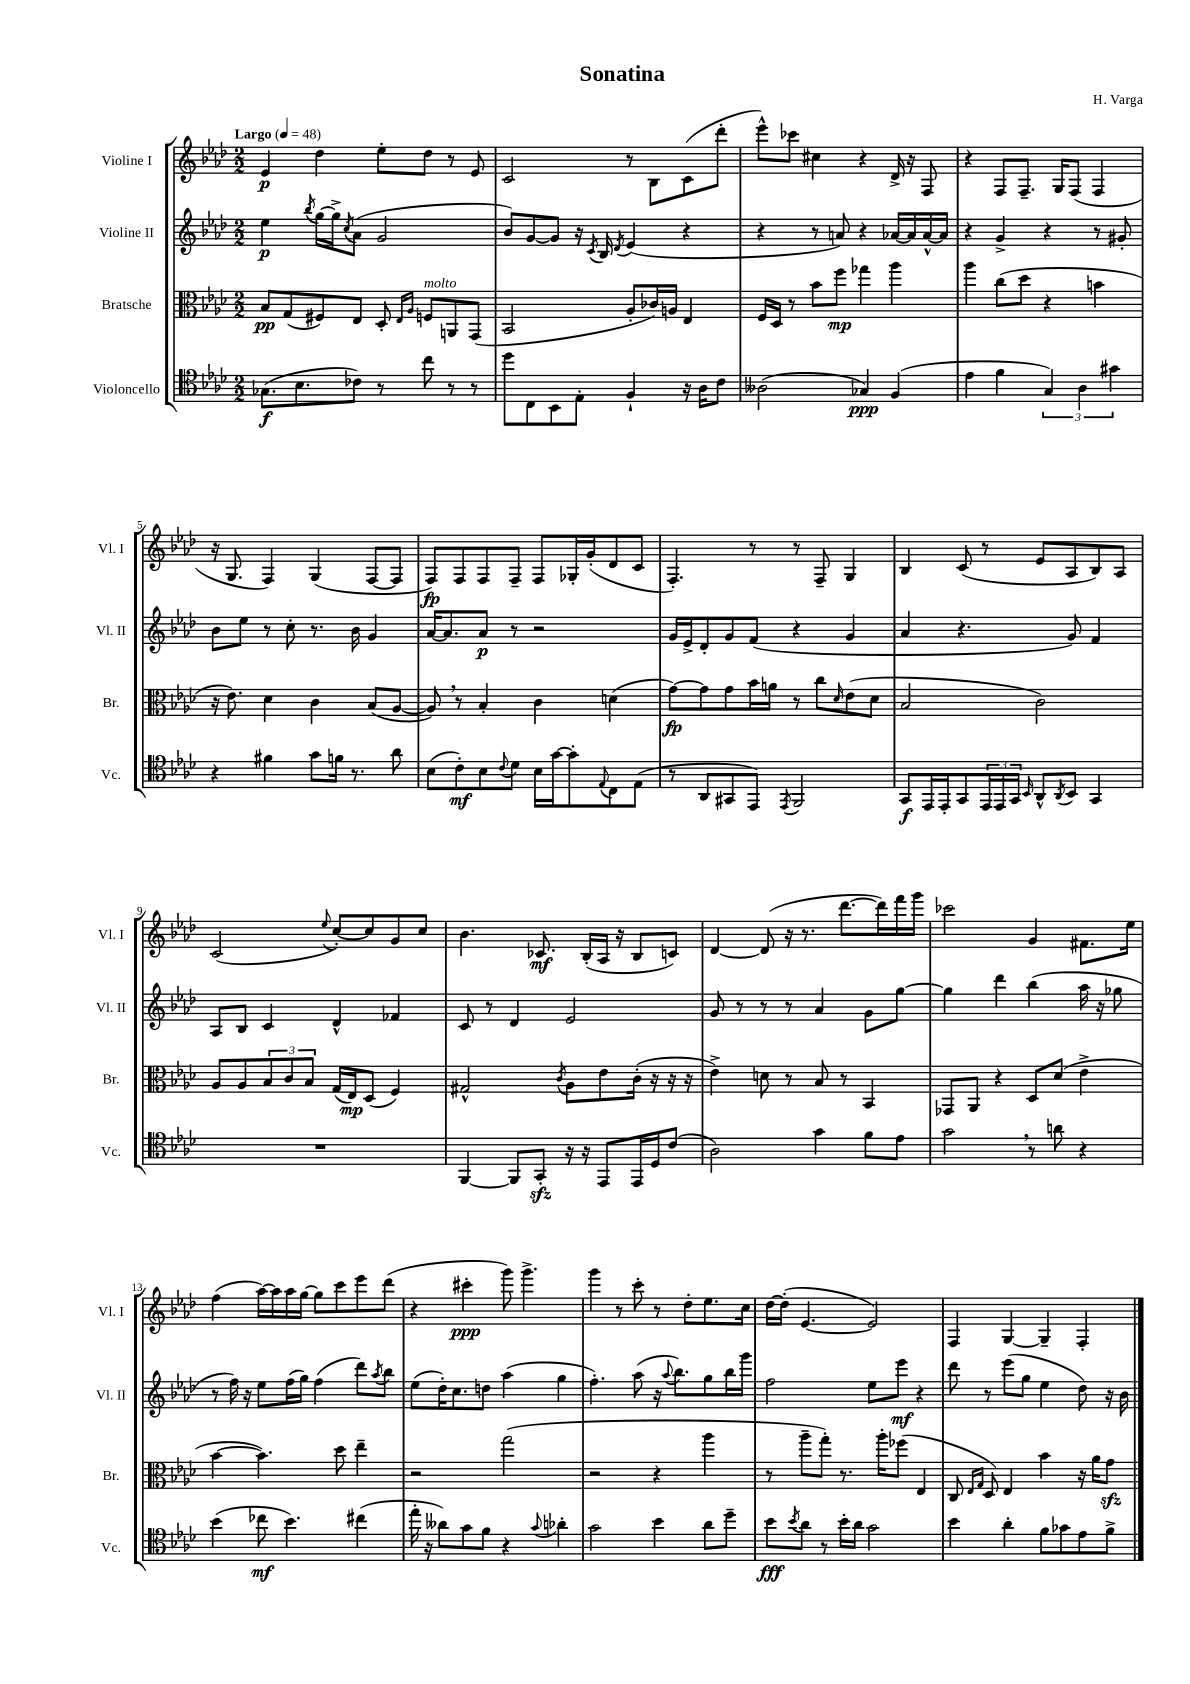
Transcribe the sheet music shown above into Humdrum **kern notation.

**kern	**kern	**kern	**kern
*staff4	*staff3	*staff2	*staff1
*clefC4	*clefC3	*clefG2	*clefG2
*k[b-e-a-d-]	*k[b-e-a-d-]	*k[b-e-a-d-]	*k[b-e-a-d-]
*M2/2	*M2/2	*M2/2	*M2/2
*MM48	*MM48	*MM48	*MM48
(8.G-	8B-	4ee-	4e-
.	(8G	.	.
8.B-	.	.	.
.	.	8qbb-	.
.	8F#)	[16gg	4dd-
.	.	16gg^]	.
.	.	8qcc	.
8c-)	8E-	(8a-	.
8r	8D-'	2g	8ee-'
.	16qqE-	.	.
.	16qqA-	.	.
8cc	8F	.	8dd-
8r	8AA	.	8r
8r	(8GG	.	8e-
=	=	=	=
8dd-	2BB-	8b-)	2c
8C	.	[8g	.
8BB-	.	8g]	.
8E-'	.	16r	.
.	.	8qc	.
.	.	16B-	.
.	.	8qd-	.
4F`	8A-'	(4e-	8r
.	16c-)	.	8B-
.	16A	.	.
16r	4E-	4r	(8c
16A-	.	.	.
8c	.	.	8ddd-'
=	=	=	=
(2A--	16F	4r	8eee-^^)
.	16D-	.	.
.	8r	.	8ccc-
.	8b-	8r	4cc#
.	8ff	8a)	.
4G-)	4gg-	4r	4r
(4F	4aa-	[16a-	16d-^
.	.	16a-]	16r
.	.	[16a-^^	8F
.	.	16a-]	.
=	=	=	=
4e-	4aa-	4r	4r
4f	(8cc	4g^	8F
.	8dd-	.	8.F~
6G)	4r	4r	.
.	.	.	16G
.	.	.	(8F
6A-	.	.	.
.	4b	8r	4F
6g#	.	.	.
.	.	8g#'	.
=	=	=	=
4r	16r	8b-	16r
.	8.e-)	.	8.G
.	.	8ee-	.
4f#	4d-	8r	4F)
.	.	8cc'	.
8g	4c	8.r	(4G
16f	.	.	.
8.r	.	16b-	.
.	(8B-	4g	[8F
8a-	[8A-	.	8F]
=	=	=	=
(8B-	8A-])	[16a-	8F)
.	.	8.a-]	.
8c')	8r	.	8F
8B-	4B-'	8a-	8F
8qqc	.	.	.
8d-	.	8r	8F~
16B-	4c	2r	8F
[16g	.	.	.
8g']	.	.	16G-'
.	.	.	(16g'
8qqE-	.	.	.
8C	(4d	.	8d-
(8E-	.	.	8c
=	=	=	=
8r	[8g)	16g	4.F')
.	.	16e-^	.
8AA-	8g]	8d-'	.
8GG#	8g	8g	.
8EE-)	16b-	(8f	8r
.	16a	.	.
8qEE-	.	.	.
2FF	8r	4r	8r
.	8cc	.	8F~
.	16qqd-	.	.
.	(8e-	4g	4G
.	8d-	.	.
=	=	=	=
8GG	2B-	4a-	4B-
16EE-	.	.	.
16EE-'	.	.	.
8GG	.	4.r	(8c
24EE-	.	.	8r
24EE-	.	.	.
24GG	.	.	.
16qqBB-	.	.	.
8AA-^^	2c)	.	8e-
8qAA-	.	.	.
8BB-	.	8g)	8A-
4GG	.	4f	8B-)
.	.	.	8A-
=	=	=	=
1r	8A-	8A-	(2c
.	8A-	8B-	.
.	12B-	4c	.
.	12c	.	.
.	12B-	.	.
.	.	.	8qqee-
.	(16G	4d-^^	[8cc')
.	16E-)	.	.
.	(8D-	.	8cc]
.	4F)	4f-	8g
.	.	.	8cc
=	=	=	=
[4FF	2G#^^	8c	4.b-
.	.	8r	.
8FF]	.	4d-	.
8GG'	.	.	8.c-
.	8qc	.	.
16r	8A-	2e-	.
16r	.	.	(16B-'
8EE-	8e-	.	16A-
.	.	.	16r
16EE-	(16c'	.	8B-
16D-	16r	.	.
(8c	16r	.	8c)
.	16r	.	.
=	=	=	=
2A-)	4e-^)	8g	[4d-
.	.	8r	.
.	8d	8r	(8d-]
.	8r	8r	16r
.	.	.	8.r
4g	8B-	4a-	.
.	8r	.	[8.ddd-
8f	4BB-	8g	.
.	.	.	16ddd-])
8e-	.	[8gg	16fff
.	.	.	16ggg
=	=	=	=
2g	8GG-	4gg]	2ccc-
.	8AA-	.	.
.	4r	4ddd-	.
8r	8D-	(4bb-	4g
8a	(8d-	.	.
4r	4e-^	16aa-	8.f#
.	.	16r	.
.	.	8gg-	.
.	.	.	16ee-
=	=	=	=
(4b-	[4b-	8r	(4ff
.	.	16ff)	.
.	.	16r	.
8cc-	4.b-])	8ee-	[16aa-)
.	.	.	16aa-]
4.b-)	.	(16ff	16aa-
.	.	16gg)	[16gg
.	.	(4ff	8gg]
.	8dd-	.	8ccc
(4cc#	4ee-~	8ddd-)	8eee-
.	.	8qaa-	.
.	.	8bb-	(8ddd-
=	=	=	=
16ee-'	2r	(8ee-	4r
16r	.	.	.
8a--)	.	16dd-')	.
.	.	8.cc	.
8g	.	.	4ccc#'
8f	.	8dd	.
4r	(2gg	(4aa-	8ggg)
.	.	.	4.ggg^
8qqg	.	.	.
4a-'	.	4gg	.
=	=	=	=
2g	2r	4.ff')	4ggg
.	.	.	8r
.	.	(8aa-	8ccc'
4b-	4r	16r	8r
.	.	8qqaa-	.
.	.	8.bb-)	.
.	.	.	8dd-'
8a-	4aa-	8gg	8.ee-
8dd-~	.	16bb-	.
.	.	16ggg	16cc
=	=	=	=
8b-	8r	2ff	[16dd-
.	.	.	(16dd-']
8qb-	.	.	.
8a-	8aa-~	.	[4.e-
8r	8gg')	.	.
16b-'	8.r	.	.
16a-	.	.	.
2g	.	8ee-	2e-])
.	16aa-'	.	.
.	(8ff-	8eee-	.
.	4E-	4r	.
=	=	=	=
4b-	8C	8ddd-	4F
.	16qqE-	.	.
.	16qqG	.	.
.	8D-)	8r	.
4a-'	4E-	(8eee-	[4G
.	.	8gg	.
8f	4b-	4ee-	4G~]
8g-	.	.	.
8e-	16r	8dd-)	4F'
.	16a-	.	.
8f^	8g	16r	.
.	.	16b-	.
==	==	==	==
*-	*-	*-	*-
